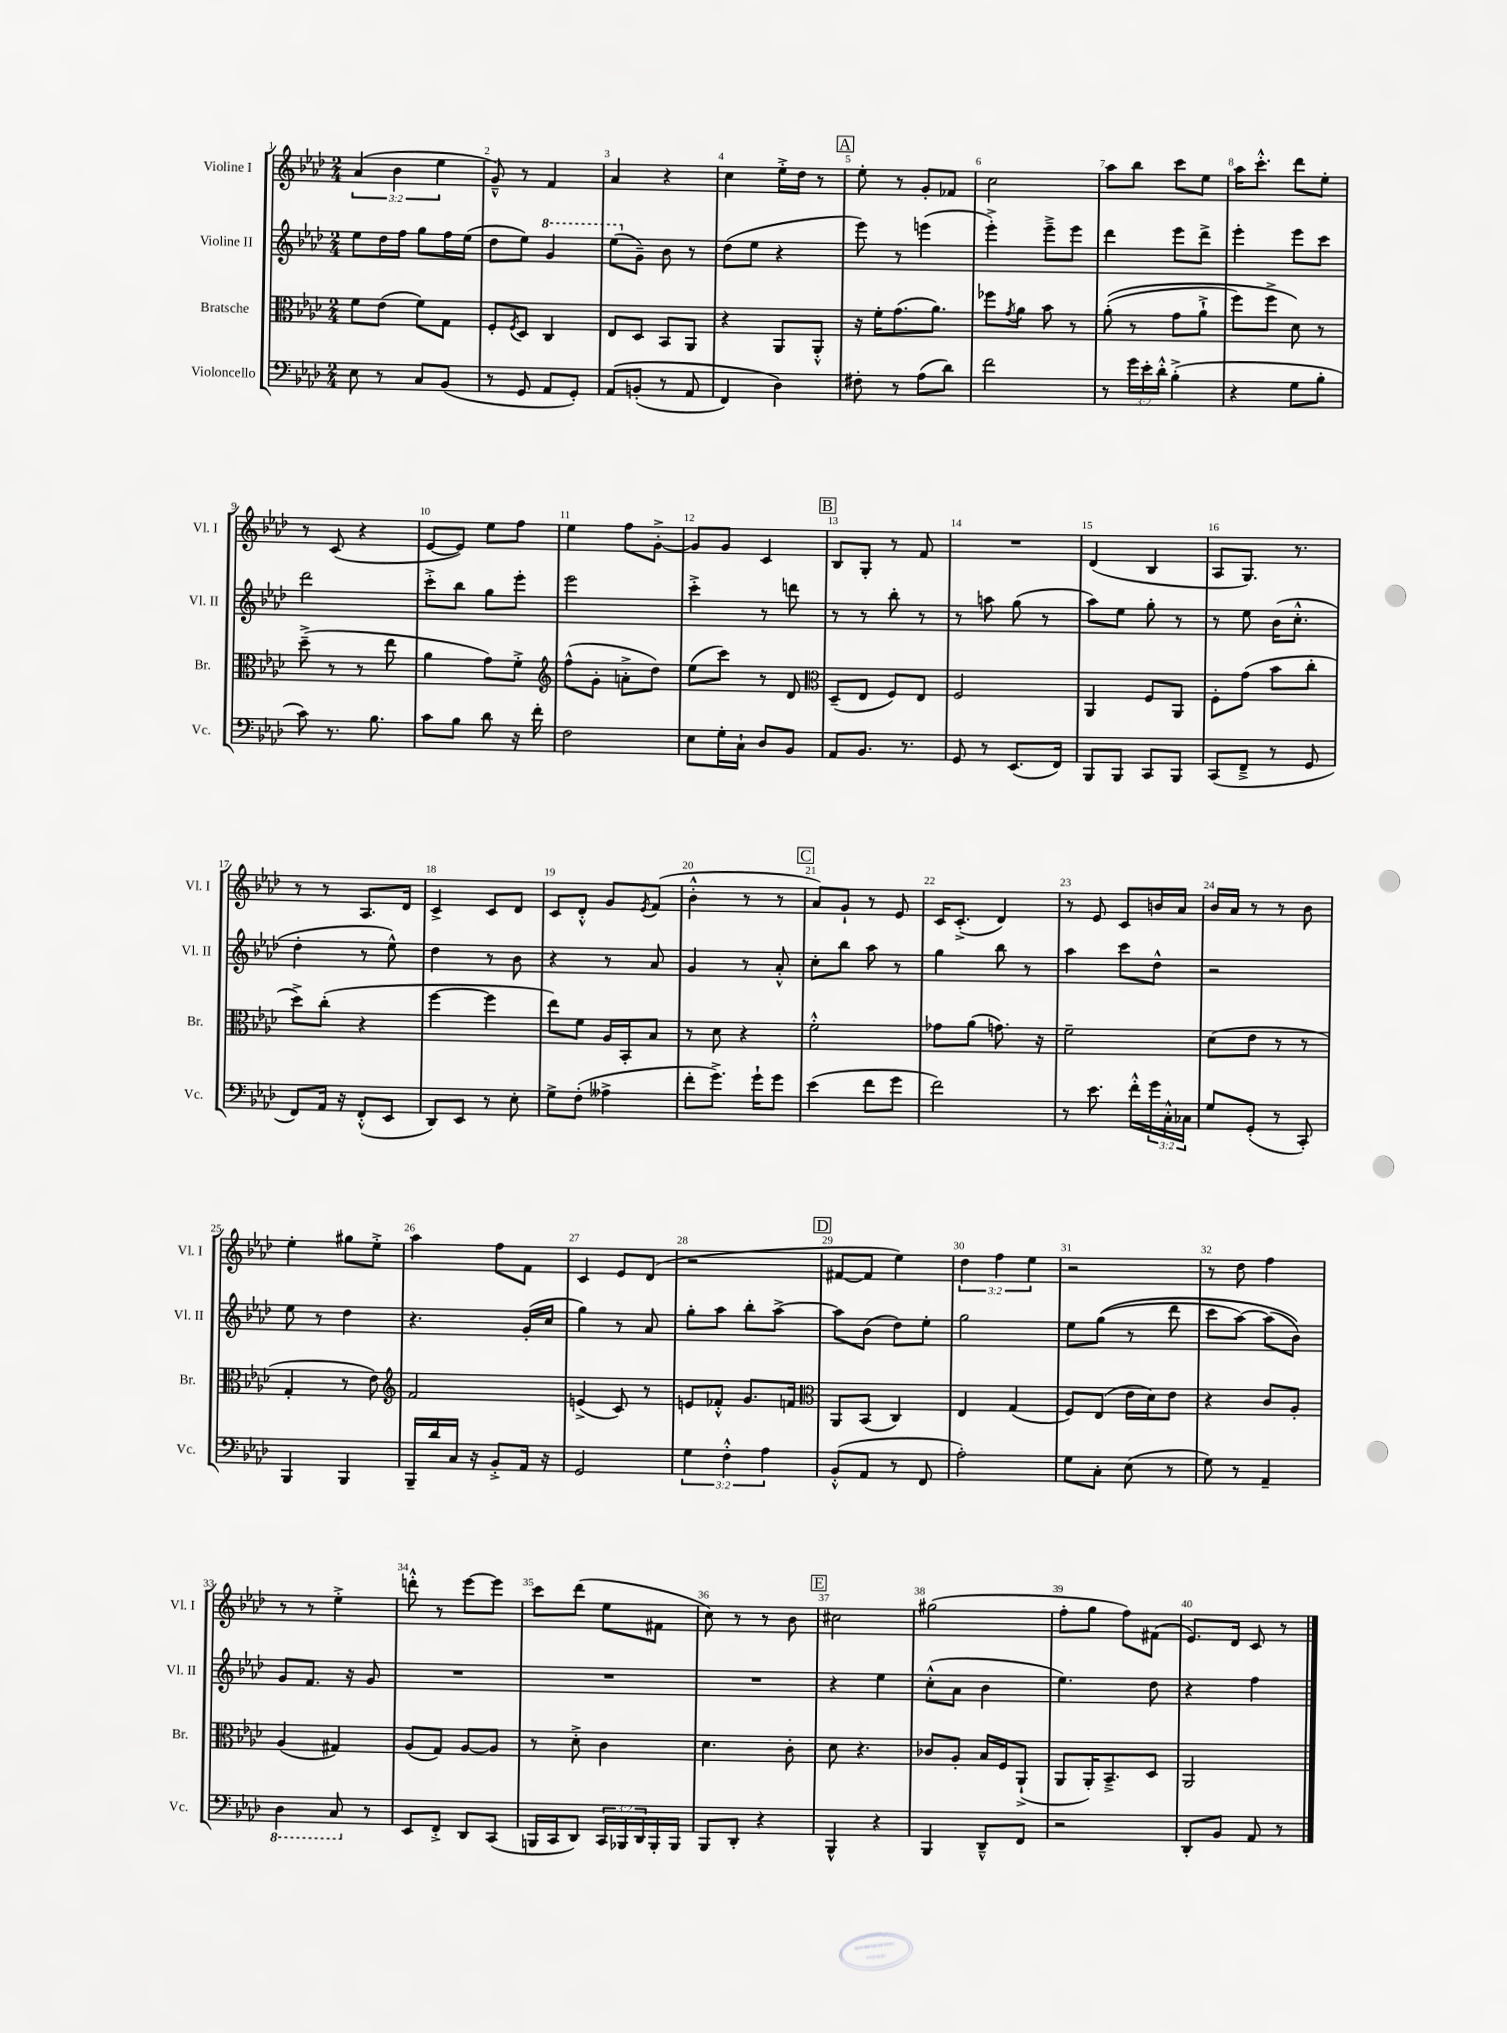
<<
\new StaffGroup <<
\new Staff = "s0" \with { instrumentName = "Violine I" shortInstrumentName = "Vl. I" } {
    \clef treble \key aes \major \numericTimeSignature \time 2/4 \override Staff.TupletNumber.text = #tuplet-number::calc-fraction-text
    \tuplet 3/2 { aes'4( bes'4 ees''4 } |
    g'8---^) r8 f'4 |
    aes'4 r4 |
    c''4 ees''16-.-> des''16 r8 |
    \mark \markup { \box "A" } ees''8-. r8 g'8-. fes'8 |
    c''2 |
    aes''8 bes''8 c'''8 ees''8 |
    aes''16 c'''8.-.-^ des'''8 ees''8-. |
    r8 c'8( r4 |
    ees'8~ ees'8) ees''8 f''8 |
    ees''4 f''8 g'8~-.-> |
    g'8 g'8 c'4 |
    \mark \markup { \box "B" } bes8 g8-. r8 f'8 |
    R2 |
    des'4( bes4 |
    aes8 g8.) r8. |
    r8 r8 aes8. des'16 |
    c'4-> c'8 des'8 |
    c'8 des'8-.-^ g'8 \acciaccatura { ees'8 } f'8( |
    bes'4-.-^ r8 r8 |
    \mark \markup { \box "C" } aes'8) g'8-! r8 ees'8 |
    c'16 c'8.-.->( des'4) |
    r8 ees'8 c'8 b'16 aes'16 |
    bes'16 aes'16 r8 r8 bes'8 |
    ees''4-. gis''8 ees''8-.-> |
    aes''4 f''8 f'8 |
    c'4 ees'8 des'8( |
    r2 |
    \mark \markup { \box "D" } fis'8~ fis'8 ees''4) |
    \tuplet 3/2 { des''4 f''4 ees''4 } |
    r2 |
    r8 des''8 f''4 |
    r8 r8 ees''4-.-> |
    d'''8-.-^ r8 ees'''8~ ees'''8 |
    c'''8 des'''8( ees''8 fis'8 |
    c''8) r8 r8 bes'8 |
    \mark \markup { \box "E" } cis''2 |
    gis''2( |
    f''8-. g''8 f''8) fis'8( |
    ees'8.) des'16 c'8 r8 \bar "|." |
}
\new Staff = "s1" \with { instrumentName = "Violine II" shortInstrumentName = "Vl. II" } {
    \clef treble \key aes \major \numericTimeSignature \time 2/4
    ees''8 des''16 f''16 g''8 f''16 ees''16( |
    des''8 ees''8) \ottava #1 g''4 |
    ees'''8( \ottava #0 g'8--) bes'8 r8 |
    des''8( ees''8 r4 |
    \mark \markup { \box "A" } ees'''8) r8 e'''4( |
    ees'''4-.->) ees'''8---> ees'''8 |
    des'''4 ees'''8 des'''8-> |
    ees'''4-. ees'''8 c'''8 |
    des'''2 |
    c'''8-.-> bes''8 g''8 ees'''8-. |
    ees'''2 |
    c'''4-.-> r8 d'''8 |
    \mark \markup { \box "B" } r8 r8 bes''8-. r8 |
    r8 a''8 g''8( r8 |
    aes''8) ees''8 g''8-. r8 |
    r8 ees''8 bes'16( c''8.-.-^ |
    des''4-. r8 ees''8-^) |
    des''4 r8 bes'8 |
    r4 r8 aes'8 |
    g'4 r8 aes'8-.-^ |
    \mark \markup { \box "C" } c''8-. bes''8 aes''8 r8 |
    g''4 bes''8 r8 |
    aes''4 c'''8 des''8-^ |
    r2 |
    ees''8 r8 des''4 |
    r4. g'16-.( c''16 |
    g''4) r8 aes'8 |
    g''8-. aes''8 bes''8-. aes''8~-> |
    \mark \markup { \box "D" } aes''8 bes'8( des''8) ees''8-. |
    g''2 |
    ees''8 g''8(\( r8 des'''8 |
    c'''8 aes''8~) aes''8( bes'8)\) |
    g'8 f'8. r16 g'8 |
    R2 |
    R2 |
    R2 |
    \mark \markup { \box "E" } r4 ees''4 |
    c''8-.-^( aes'8 bes'4 |
    ees''4.) des''8 |
    r4 f''4 \bar "|." |
}
\new Staff = "s2" \with { instrumentName = "Bratsche" shortInstrumentName = "Br." } {
    \clef alto \key aes \major \numericTimeSignature \time 2/4
    f'8 ees'8( f'8) g8 |
    f8-. \acciaccatura { f8 } des8 c4 |
    ees8 des8 bes,8 aes,8 |
    r4 aes,8 aes,8-.-^ |
    \mark \markup { \box "A" } r16 f'16-. g'8.( aes'8.) |
    fes''8 \acciaccatura { g'8 } aes'8 bes'8 r8 |
    aes'8-.(\( r8 g'8 aes'8-!-> |
    f''8) f''8-> des'8\) r8 |
    des''8--->( r8 r8 ees''8 |
    aes'4 g'8) f'8-.-> |
    \clef treble f''8-^( g'8-. a'8-.-> des''8) |
    ees''8( c'''8) r8 des'8 |
    \mark \markup { \box "B" } \clef alto des8--( ees8 f8) ees8 |
    f2 |
    aes,4 f8 aes,8 |
    f8-. g'8( bes'8 c''8-. |
    des''8->) c''8-.( r4 |
    f''4~ f''4 |
    ees''8) f'8 aes16 bes,16-. bes8 |
    r8 des'8 r4 |
    \mark \markup { \box "C" } f'2-.-^ |
    ges'8 aes'8( g'8.) r16 |
    f'2-- |
    des'8( ees'8 r8 r8 |
    g4-. r8 ees'8) |
    \clef treble f'2 |
    e'4->( c'8) r8 |
    e'8 fes'8-.-^ g'8. f'16 |
    \mark \markup { \box "D" } \clef alto aes,8 bes,8( c4) |
    ees4 g4( |
    f8) ees8( ees'16 des'16) ees'8 |
    r4 c'8 aes8-. |
    aes4( gis4) |
    aes8( g8) aes8~ aes8 |
    r8 des'8-.-> c'4 |
    des'4. c'8-. |
    \mark \markup { \box "E" } des'8 r4. |
    ces'8 aes8-. bes16 f16 aes,8-!->( |
    aes,8 aes,16-.) bes,8.---> des8 |
    aes,2 \bar "|." |
}
\new Staff = "s3" \with { instrumentName = "Violoncello" shortInstrumentName = "Vc." } {
    \clef bass \key aes \major \numericTimeSignature \time 2/4 \override Staff.TupletNumber.text = #tuplet-number::calc-fraction-text
    ees8 r8 c8 bes,8( |
    r8 g,8 aes,8 g,8-.) |
    aes,8\( b,8-.( r8 aes,8 |
    f,4) des4\) |
    \mark \markup { \box "A" } fis8-. r8 aes8( des'8) |
    f'2 |
    r8 \tuplet 3/2 { g'16 ees'16-. des'16-.-^ } bes4-.->( |
    r4 g8 bes8-. |
    c'8) r8. bes8. |
    c'8 bes8 des'8 r16 f'16-. |
    f2 |
    ees8 g16-. c16-! des8 bes,8 |
    \mark \markup { \box "B" } aes,8 bes,8. r8. |
    g,8 r8 ees,8.( f,16) |
    bes,,8 bes,,8 c,8 bes,,8 |
    c,8( f,8---> r8 g,8 |
    f,8) aes,16 r16 f,8-.-^( ees,8 |
    des,8) ees,8 r8 ees8-. |
    g8-> f8-.( aeses4-> |
    f'8-. g'8.->) g'16-! g'8 |
    \mark \markup { \box "C" } ees'4( f'8 g'8 |
    f'2) |
    r8 ees'8. f'16-.-^ \tuplet 3/2 { g'16 c16-.-^ ces16 } |
    g8 g,8-.( r8 c,8-.) |
    bes,,4 bes,,4 |
    bes,,16-- des'16 c16 r16 bes,8-.-> aes,16 r16 |
    g,2 |
    \tuplet 3/2 { g4 f4-.-^ aes4 } |
    \mark \markup { \box "D" } bes,8-.-^( aes,8 r8 f,8 |
    aes2-.) |
    g8 c8-. ees8( r8 |
    g8) r8 aes,4-- |
    \ottava #-1 des,4 c,8 \ottava #0 r8 |
    ees,8 f,8-.-> des,8 c,8( |
    b,,16 c,16 des,8) \tuplet 3/2 { c,16 bes,,16 des,16 } bes,,16-. bes,,16 |
    bes,,8 des,8-. r4 |
    \mark \markup { \box "E" } bes,,4-^ r4 |
    bes,,4 des,8---^ f,8 |
    r2 |
    des,8-. bes,8 aes,8 r8 \bar "|." |
}
>>
>>
\layout { \context { \Score \override BarNumber.break-visibility = ##(#f #t #t) barNumberVisibility = #all-bar-numbers-visible } }
